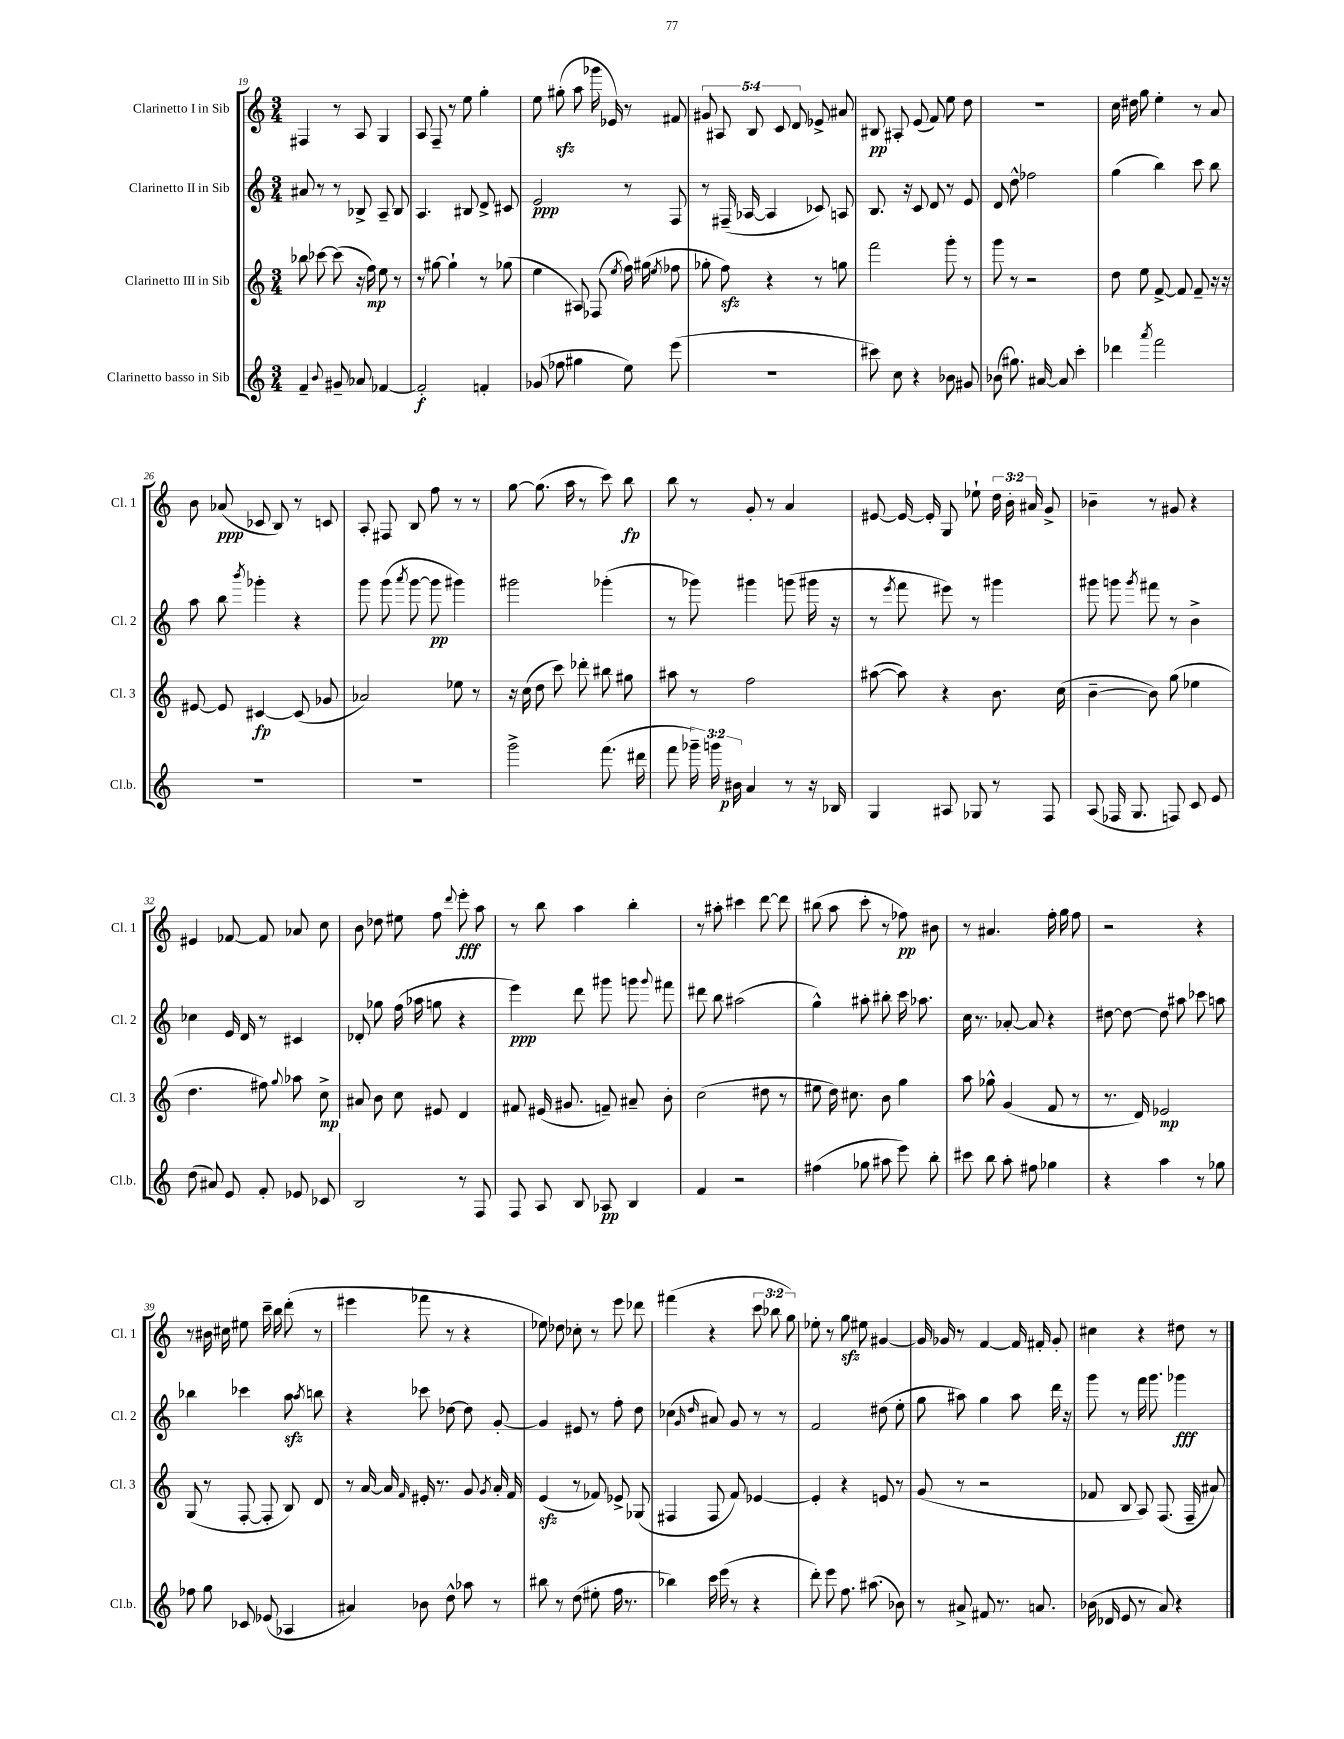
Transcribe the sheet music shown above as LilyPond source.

<<
\new StaffGroup <<
\new Staff = "s0" \with { instrumentName = "Clarinetto I in Sib" shortInstrumentName = "Cl. 1" } {
    \clef treble \key c \major \numericTimeSignature \time 3/4 \override Staff.TupletNumber.text = #tuplet-number::calc-fraction-text
    \autoBeamOff fis4 r8 a8 g4 |
    a8 f8-- r8 e''8 g''4-. |
    e''8 gis''8-.\sfz( a''8 ges'''16 ees'16) r8 fis'8 |
    \tuplet 5/4 { gis'8 ais8 b8 c'8 d'8 } ees'8-> ais'8 |
    bis8\pp ais8-. e'8( f'8) e''8 d''8 |
    R2. |
    c''16 dis''16 g''8 e''4-. r8 a'8 |
    b'8 aes'8\ppp( ces'8 b8) r8 c'8 |
    a8-. fis8 b8 f''8 r8 r8 |
    g''8~ g''8.( a''16 r8 c'''8) b''8\fp |
    b''8 r8 g'8-. r8 a'4 |
    eis'8~ eis'16~ eis'16-. g8 ees''8-! \tuplet 3/2 { d''16 b'16-. ais'16 } g'8-> |
    bes'4-- r8 gis'8 r4 |
    eis'4 fes'8~ fes'8 aes'8 c''8 |
    b'8 des''8 eis''8 f''8 \appoggiatura { d'''8 } e'''8-.\fff a''8 |
    r8 b''8 a''4 b''4-. |
    r8 ais''8-. cis'''4 d'''8~ d'''8 |
    bis''8( a''8 c'''8-. r8 fes''8\pp) bis'8 |
    r8 ais'4. f''16-. g''16 f''8 |
    r2 r4 |
    r8 bis'16 cis''16 eis''8 c'''16-- b''16 d'''8-.( r8 |
    eis'''4 fes'''8 r8 r4 |
    ees''8) des''8 ces''8-. r8 e'''8 des'''8 |
    fis'''4( r4 \tuplet 3/2 { c'''8 bes''8 g''8) } |
    ees''8-. r8 g''8\sfz eis''8 gis'4~ |
    gis'16 ges'16 r8 f'4~ f'16 fis'16-. ges'8-. |
    cis''4 r4 dis''8 r8 \bar "|." |
}
\new Staff = "s1" \with { instrumentName = "Clarinetto II in Sib" shortInstrumentName = "Cl. 2" } {
    \clef treble \key c \major \numericTimeSignature \time 3/4
    \autoBeamOff ais'8 r8 r8 bes8-> a8-- bes8 |
    a4. bis8 d'8-> cis'8 |
    e'2\ppp r8 f8 |
    r8 fis16--( aes16~ aes4 ces'8) a8 |
    b8. r16 c'8 d'8 r8 e'8 |
    d'8 d''8-^ fes''2 |
    g''4( b''4) c'''8 b''8 |
    a''8 b''8 \acciaccatura { b'''8 } ges'''4-. r4 |
    g'''8 g'''8( \acciaccatura { a'''8 } g'''8~ g'''8\pp gis'''4) |
    gis'''2 ges'''4-.( |
    r8 ges'''8) gis'''4 g'''8( gis'''16 r16 |
    r8 \acciaccatura { e'''8 } f'''8 eis'''8) r8 gis'''4 |
    gis'''8 g'''8 \acciaccatura { g'''8 } fis'''8 r8 b'4-> |
    ces''4 e'16 d'16 r8 cis'4 |
    des'8-. ges''8 f''16( aes''16 g''8 r4 |
    e'''4\ppp) d'''8 gis'''8 g'''8 \appoggiatura { g'''8 } fis'''8 |
    dis'''8 b''8 ais''2( |
    g''4-^) ais''8-. bis''8-. c'''16 aes''8. |
    c''16 r8. aes'8~-. aes'8 r4 |
    dis''8~ dis''8~ dis''8 ais''8 ces'''8 a''8 |
    bes''4 ces'''4 a''8\sfz \acciaccatura { a''8 } b''8 |
    r4 ces'''8 des''8~ des''8 g'8~-. |
    g'4 eis'8 r8 f''8-. d''8 |
    ces''4( \grace { g'16 d''16 } ais'8) g'8 r8 r8 |
    f'2 dis''8( e''8-. |
    g''8 ais''8) g''4 ais''8 d'''16 r16 |
    g'''8 r8 f'''16 g'''8. ges'''4\fff \bar "|." |
}
\new Staff = "s2" \with { instrumentName = "Clarinetto III in Sib" shortInstrumentName = "Cl. 3" } {
    \clef treble \key c \major \numericTimeSignature \time 3/4
    \autoBeamOff bes''8 ces'''8~ ces'''8( r16 f''16\mp) e''8 r8 |
    r8 gis''8~ gis''4-! r8 ges''8( |
    e''4 ais8) fes8( \acciaccatura { e''8 } f''16) gis''16( \acciaccatura { e''8 } fes''8 |
    ges''8-. f''8\sfz) r4 r8 g''8 |
    f'''2 g'''8-. r8 |
    g'''8 r8 r2 |
    d''8 e''8 f'8~-> f'8 f'8-- r16 r16 |
    eis'8~ eis'8 cis'4~\fp cis'8( ges'8 |
    aes'2) ees''8 r8 |
    r16 c''16( d''8 c'''8) des'''8-. bis''8 gis''8 |
    ais''8 r8 f''2 |
    ais''8~( ais''8) r4 b'8. c''16( |
    b'4~-- b'8) g''8( ees''4 |
    d''4. fis''8) \appoggiatura { g''8 } aes''8 c''8->\mp |
    ais'8 b'8 c''8 eis'8 d'4 |
    fis'8 eis'16( gis'8. f'8--) ais'8-- b'8-. |
    c''2( dis''8 r8 |
    eis''8 d''16) cis''8. b'8 g''4 |
    a''8 ges''8-^ g'4( f'8 r8 |
    r8. d'16) ees'2\mp |
    g8( r8 f8~-. f8-. b8) d'8 |
    r8 a'16~ a'16 \grace { f'16 } eis'16-. r8. g'8 \acciaccatura { g'8 } a'16-. f'16 |
    e'4\sfz( r8 fes'8) ees'8-> ges8( |
    fis4 fis8 f'8) ees'4~ |
    ees'4-. r4 e'8 r8 |
    g'8( r8 r2 |
    fes'8 b8 a8) f8.( f16-- ais'8) \bar "|." |
}
\new Staff = "s3" \with { instrumentName = "Clarinetto basso in Sib" shortInstrumentName = "Cl.b." } {
    \clef treble \key c \major \numericTimeSignature \time 3/4 \override Staff.TupletNumber.text = #tuplet-number::calc-fraction-text
    \autoBeamOff f'4-- \appoggiatura { b'8 } gis'8-- aes'8 fes'4~ |
    fes'2-.\f f'4-. |
    ges'8( fes''8 gis''4 e''8) e'''8( |
    R2. |
    cis'''8) c''8 r4 bes'8 gis'8 |
    bes'8( gis''8.) ais'16~ ais'8 c'''4-. |
    des'''4 \acciaccatura { a'''8 } f'''2 |
    R2. |
    R2. |
    g'''2-> f'''8.( dis'''16 |
    f'''8 \tuplet 3/2 { ges'''16--) g'''16 bis'16\p } a'4 r8 r16 bes16 |
    g4 ais8 ges8 r8 f8 |
    a8( fes16 g8. f8) c'8 e'8 |
    d''8( ais'8) e'8 f'8-. ees'8 ces'8 |
    b2 r8 f8 |
    f8 a8 b8 aes8\pp b4 |
    f'4 r2 |
    fis''4( ges''8 ais''8 e'''8) b''8-. |
    cis'''8 b''8 a''8-. fis''8 ges''4 |
    r4 a''4 r8 ges''8 |
    fes''8 g''8 ces'8 ees'8( aes4 |
    ais'4) bes'8 d''8-^ aes''8 r8 |
    bis''8 r8 d''8( eis''8-. f''16 r8. |
    bes''4) c'''16 e'''16( r8 r4 |
    d'''8-.) e'''8 f''8. ais''8.( bes'8) |
    r8 ais'8-> fis'8 r8. a'8. |
    bes'16( des'16 e'8 r8 a'8) r4 \bar "|." |
}
>>
>>
\layout { \context { \Score currentBarNumber = #19 } }
